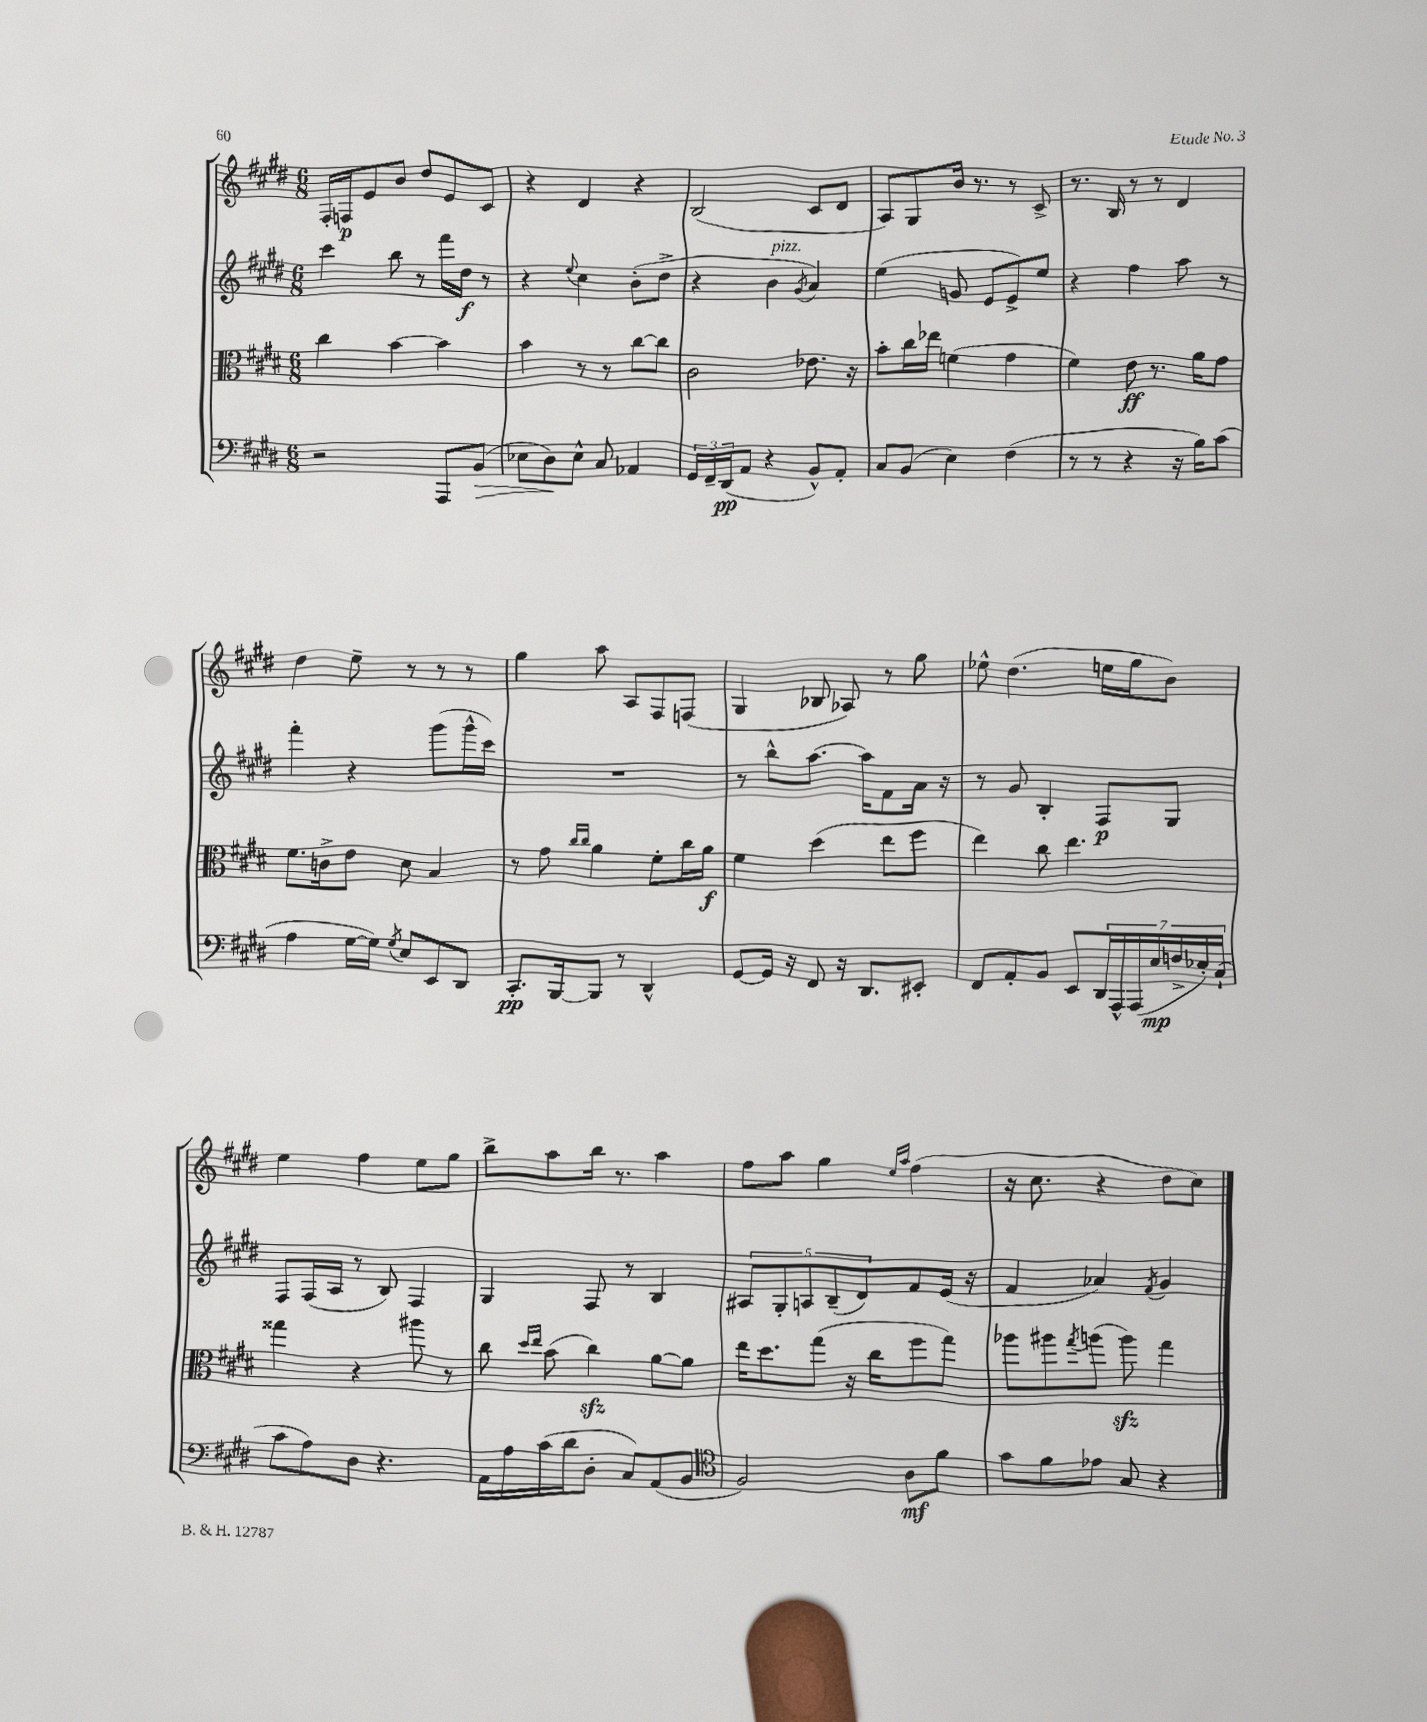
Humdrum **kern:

**kern	**kern	**kern	**kern
*staff4	*staff3	*staff2	*staff1
*clefF4	*clefC3	*clefG2	*clefG2
*k[f#c#g#d#]	*k[f#c#g#d#]	*k[f#c#g#d#]	*k[f#c#g#d#]
*M6/8	*M6/8	*M6/8	*M6/8
2r	4cc#\	4ccc#\	16F#'/LL
.	.	.	16F/J
.	.	.	8e/
.	[4b\	8bb\	8b/J
.	.	8r	8dd#/L
8AAA/L	4b\]	16fff#\LL	8e/
.	.	16dd#\JJ	.
(8BB/J	.	8r	8c#/J
=	=	=	=
8E-\L	4b\	4r	4r
8D#\)	.	.	.
.	.	8qqee/	.
8E-^^\J	8r	4cc#\	4d#/
8C#/	8r	.	.
4AA-/	[8cc#\L	(8b'\L	4r
.	8cc#\]J	8dd#^\J	.
=	=	=	=
24GG#/LL	2c#\	4r	(2B/
24FF#~/	.	.	.
(24DD#/J	.	.	.
8AA/J	.	.	.
4r	.	4b\	.
.	.	8qg#/	.
8BB^^/L)	8.e-\	4a/)	8c#/L
8AA'/J	.	.	8d#/J
.	16r	.	.
=	=	=	=
8C#/L	8b'\L	(4ee\	8A/L)
(8BB/J	16cc#\L	.	8G#/
.	16ee-\JJ	.	.
4E\)	(4f\	8g/	16b/Jk
.	.	.	8.r
.	.	8e/L	.
(4F#\	4g#\	8e^/)	8r
.	.	8ee/J	8c#^/
=	=	=	=
8r	4f#\)	4r	8.r
8r	.	.	.
.	.	.	16B/
4r	8e\	4ff#\	8r
.	8.r	.	8r
16r	.	8aa\	4d#/
16B\LK)	16a\LK	.	.
(8c#\J	8g#\J	8r	.
=	=	=	=
4A\	8.f#\L	4fff#'\	4dd#\
.	16c^\k	.	.
[16G#\LL	8e\J	4r	8ee~\
16G#\]JJ)	.	.	.
8qG#/	.	.	.
8E/L	8d#\	.	8r
8EE/	4B/	(8ggg#\L	8r
8DD#/J	.	16ggg#^^\L	8r
.	.	16ccc#\JJ)	.
=	=	=	=
8.CC#'/L	8r	2.r	4gg#\
.	8g#\	.	.
[16BBB/k	.	.	.
.	16qqcc#/LL	.	.
.	16qqcc#/JJ	.	.
8BBB/]J	4a\	.	8aa\
8r	.	.	8A/L
4DD#^^/	8f#'\L	.	8F#/
.	16cc#\L	.	(8F/J
.	16a\JJ	.	.
=	=	=	=
[8GG#/L	4f#\	8r	4G#/
16GG#/]Jk	.	8bb^^\L	.
16r	.	.	.
8FF#/	(4dd#\	[8.aa\J	8B-/
16r	.	.	8A-/)
8.DD#/L	.	16aa\]LK	.
.	8ee\L	8f#\	8r
8EE#'/J	8ff#\J	16a\Jk	8gg#\
.	.	16r	.
=	=	=	=
8FF#/L	4ee\)	8r	8ee-^^\
8AA'/	.	8g#/	(4.dd#\
8BB/J	8cc#\	4B'/	.
8EE/L	4.ee\	.	.
28DD#/L	.	8F#/L	16ee\LL
28AAA^^/	.	.	.
.	.	.	16gg#\J
(28AAA/	.	.	.
28E/	.	.	.
.	.	8G#/J	8b\J)
28F^/	.	.	.
28E-'/)	.	.	.
(28C#`/JJ	.	.	.
=	=	=	=
8c#\L	4gg##\	8F#/L	4ee\
8A\)	.	(16F#/L	.
.	.	16A/JJ	.
8D#\J	4r	8r	4ff#\
4.r	.	8B/)	.
.	8aa#\	4F#/	8ee\L
.	8r	.	8gg#\J
=	=	=	=
16AA\LL	8cc#\	4G#/	8bb^\L
16A\	.	.	.
.	16qqdd#/LL	.	.
.	16qqee/JJ	.	.
(16c#\	(8b\	.	8aa\
16d#\J	.	.	.
8D#'\J	4cc#\)	8F#/	16bb\Jk
.	.	.	8.r
8C#/L)	.	8r	.
(8AA/	[8a\L	4B/	4aa\
8BB/J	8a\]J	.	.
=	=	=	=
*clefC4	*	*	*
2F#/)	16ee\LK	10A#/L	8ff#\L
.	8.dd#\	.	.
.	.	10G#'/	.
.	.	.	8aa\J
.	.	10A/	.
.	(8gg#\J	.	4gg#\
.	.	(10B~/	.
.	16r	.	.
.	.	10d#/)	.
.	16cc#\LK	.	.
.	.	.	16qqee/LL
.	.	.	16qqaa/JJ
8A\L	8ff#\	8f#/	(4ff#\
8f#\J	8gg#\J)	(16e/Jk	.
.	.	16r	.
=	=	=	=
8g#\L	8aa-\L	4f#/	16r
.	.	.	8.cc#\
8f#\	8aa#\	.	.
.	8qgg#/	.	.
8e-\J	(8aa\J	4a-/)	4r
8G#/	8aa\)	.	.
.	.	8qf#/	.
4r	4gg#\	4g#/	8dd#\L
.	.	.	8cc#\J)
==	==	==	==
*-	*-	*-	*-
